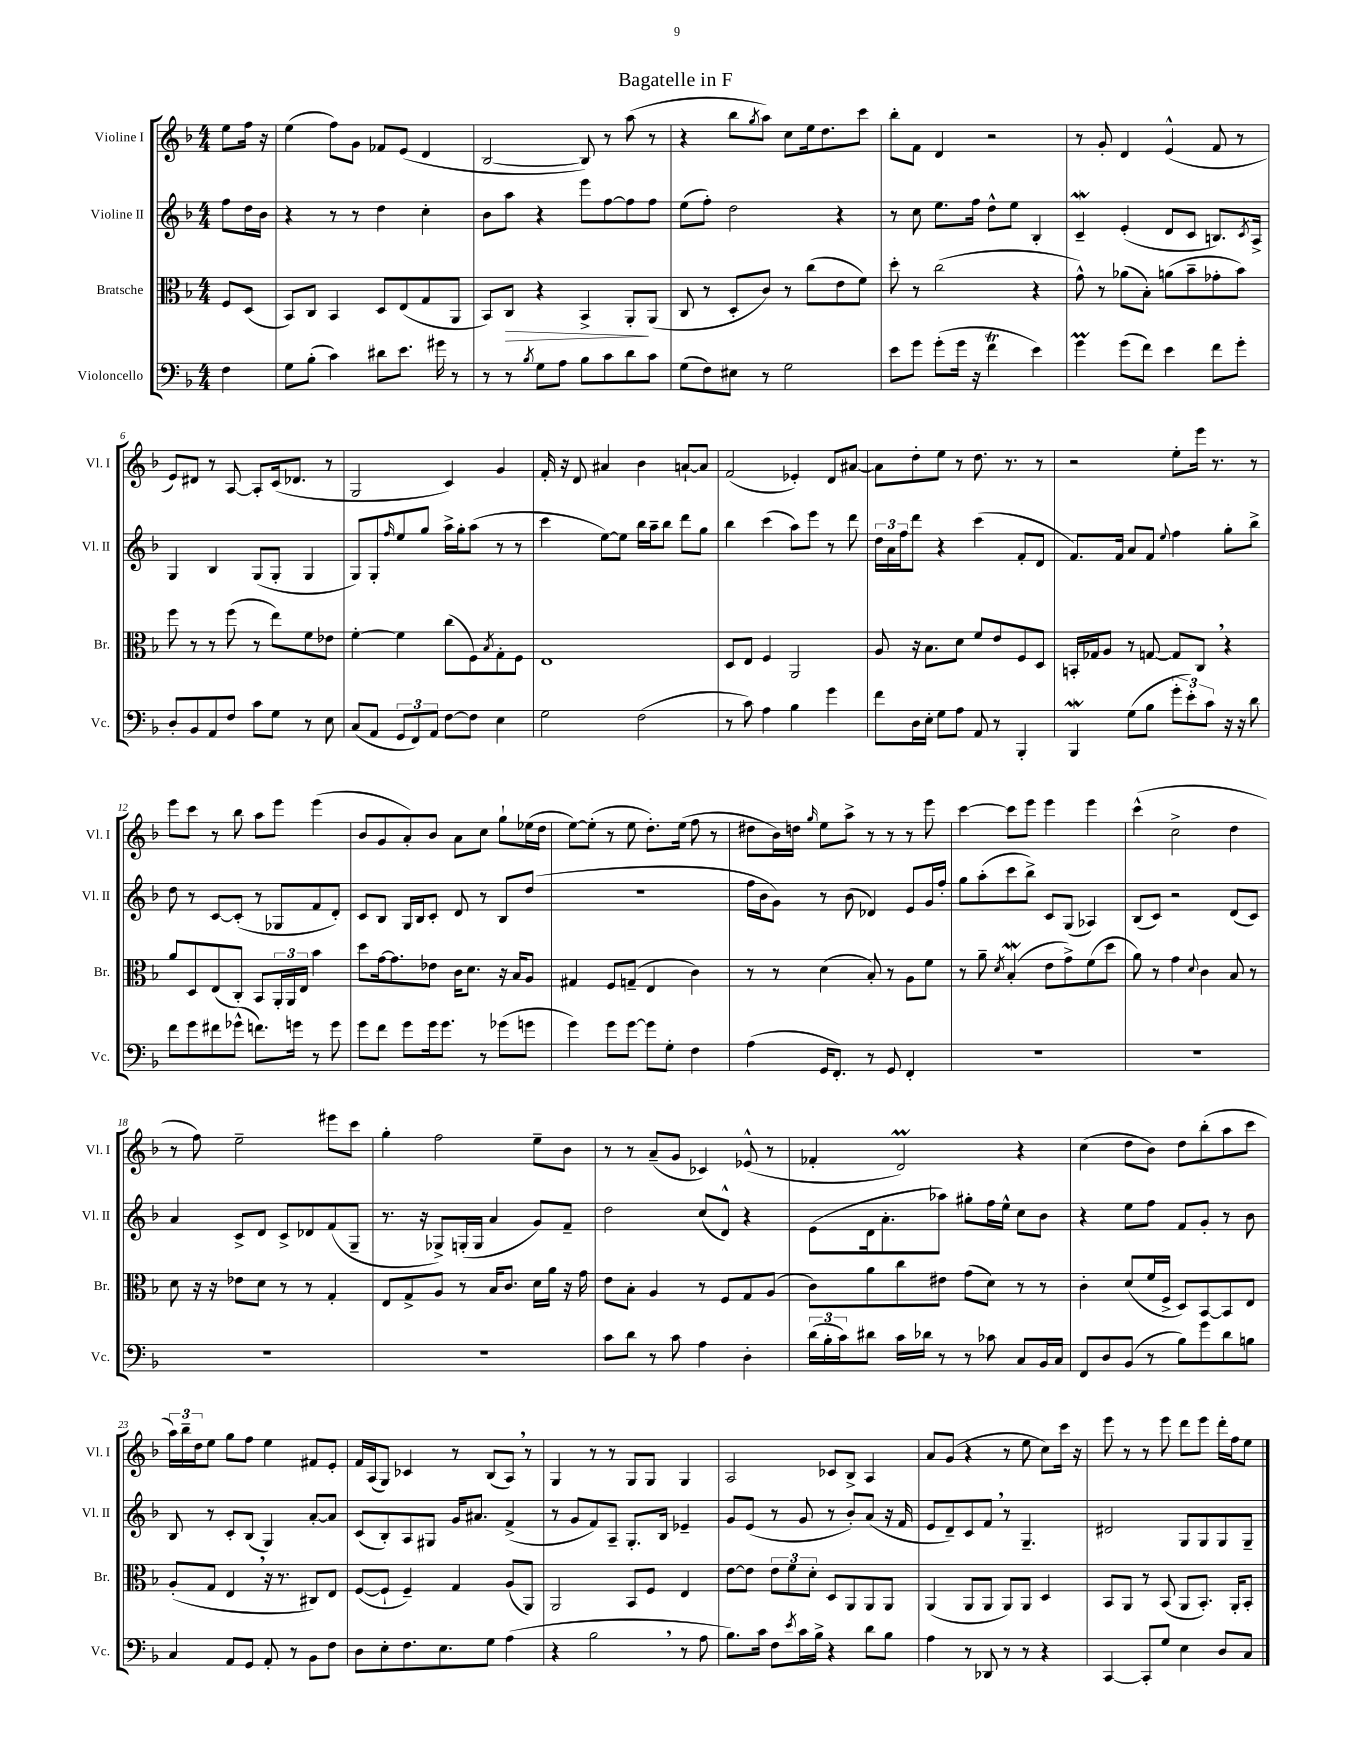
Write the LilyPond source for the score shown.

\header { title = "Bagatelle in F" }
<<
\new StaffGroup <<
\new Staff = "s0" \with { instrumentName = "Violine I" shortInstrumentName = "Vl. I" } {
    \clef treble \key f \major \numericTimeSignature \time 4/4 \partial 4
    e''8 f''16 r16 |
    e''4( f''8) g'8 fes'8 e'8( d'4 |
    bes2~ bes8) r8 a''8( r8 |
    r4 bes''8 \acciaccatura { g''8 } a''8) c''8 e''16 d''8. c'''8 |
    bes''8-. f'8 d'4 r2 |
    r8 g'8-. d'4 e'4-^( f'8 r8 |
    e'8) dis'8 r8 a8~ a8-. c'16( des'8. r8 |
    g2 c'4) g'4 |
    f'16-. r16 d'8 ais'4 bes'4 a'8~-! a'8 |
    f'2( ees'4-.) d'8 ais'8~ |
    ais'8 d''8-. e''8 r8 d''8. r8. r8 |
    r2 e''8-. e'''16 r8. r8 |
    e'''8 c'''8 r8 bes''8 a''8 e'''8 e'''4( |
    bes'8 g'8 a'8-.) bes'8 a'8 c''8 g''8-! ees''16( d''16 |
    e''8~) e''8-.( r8 e''8 d''8.-.) e''16( f''8 r8 |
    dis''8 bes'16) d''16 \grace { g''16 } e''8 a''8-> r8 r8 r8 e'''8 |
    c'''4~ c'''8 e'''8 e'''4 e'''4 |
    c'''4-^( c''2-> d''4 |
    r8 f''8) e''2-- eis'''8 c'''8 |
    g''4-. f''2 e''8-- bes'8 |
    r8 r8 a'8--( g'8 ces'4) ees'8-^( r8 |
    fes'4-. d'2\prall) r4 |
    c''4( d''8 bes'8) d''8 bes''8-.( a''8 c'''8 |
    \tuplet 3/2 { a''16) bes''16-- d''16 } e''8 g''8 f''8 e''4 fis'8 e'8-. |
    f'16 a16( g8) ces'4 r8 bes8( a8) \breathe r8 |
    g4 r8 r8 g8 g8 g4 |
    a2 ces'8 bes8-> a4 |
    a'8 g'8( r4 r8 e''8 c''8) c'''16 r16 |
    e'''8 r8 r8 e'''8 d'''8 e'''8 d'''16-. f''16 e''8 \bar "|." |
}
\new Staff = "s1" \with { instrumentName = "Violine II" shortInstrumentName = "Vl. II" } {
    \clef treble \key f \major \numericTimeSignature \time 4/4 \partial 4
    f''8 d''16 bes'16 |
    r4 r8 r8 d''4 c''4-. |
    bes'8 a''8 r4 e'''8 f''8~ f''8 f''8 |
    e''8( f''8-.) d''2 r4 |
    r8 c''8 e''8. f''16 d''8-^ e''8 bes4-. |
    c'4--\mordent e'4-.( d'8 c'8 b8.) \acciaccatura { c'8 } a16-> |
    g4 bes4 g8( g8-. g4 |
    g8) g8-. \grace { f''16 } e''8 g''8 a''16-> g''16-. a''8( r8 r8 |
    c'''4 e''8~) e''8 bes''16 a''16-- bes''8 d'''8 g''8 |
    bes''4 c'''4( a''8) e'''8 r8 d'''8 |
    \tuplet 3/2 { d''16 a'16 f''16 } d'''8 r4 c'''4( f'8-. d'8 |
    f'8.) f'16 a'8 f'8 \appoggiatura { e''8 } f''4 g''8-. bes''8-> |
    d''8 r8 c'8~ c'8-.( r8 ges8 f'8 d'8-.) |
    c'8 bes8 g16 bes16 c'8-. d'8 r8 bes8 d''8( |
    R1 |
    f''16 bes'16 g'8) r8 bes'8( des'4) e'8 g'16 f''16-. |
    g''8 a''8-.( c'''8 bes''8->) c'8 g8( aes4) |
    bes8( c'8) r2 d'8( c'8) |
    a'4 c'8-> d'8 c'8-> des'8 f'8( g8-- |
    r8. r16 ges8->) g16-.( g16 a'4 g'8) f'8-- |
    d''2 c''8( d'8-^) r4 |
    e'8( d'16 a'8.-. aes''8) gis''8-. f''16 e''16-^ c''8 bes'8 |
    r4 e''8 f''8 f'8 g'8-. r8 bes'8 |
    bes8 r8 c'8-. bes8( g4) a'8~-. a'8 |
    c'8( bes8-.) a8 gis8 g'16 ais'8. f'4->( |
    r8 g'8 f'8) a8-- g8.-. bes16 ees'4-- |
    g'8 e'8( r8 g'8 r8 bes'8-.) a'8( r16 f'16 |
    e'8 d'8--) c'8 f'8 \breathe r8 g4.-- |
    dis'2 g8 g8 g8 g8-- \bar "|." |
}
\new Staff = "s2" \with { instrumentName = "Bratsche" shortInstrumentName = "Br." } {
    \clef alto \key f \major \numericTimeSignature \time 4/4 \partial 4
    f8 d8( |
    bes,8) c8 bes,4 d8 e8( g8 a,8 |
    bes,8) c8\> r4 bes,4-> a,8-.\! a,8( |
    c8 r8 d8-. c'8) r8 c''8( e'8 f'8) |
    d''8-. r8 c''2( r4 |
    g'8-^) r8 aes'8( bes8-.) a'8( bes'8-- ges'8-. bes'8) |
    f''8 r8 r8 f''8( r8 e''8) f'8 ees'8 |
    f'4~-. f'4 c''8( f8) \acciaccatura { bes8 } g8-. f8 |
    e1 |
    d8 e8 f4 a,2 |
    a8 r16 bes8. d'8 f'8 e'8 f8 d8 |
    b,16-. ges16 a8 r8 g8~ g8 c8 \breathe r4 |
    a'8 d8 e8( c8-.) bes,8 \tuplet 3/2 { a,16-. a,16 e16 } bes'4 |
    d''8 g'16~ g'8. ees'8 c'16 d'8. r16 bes16 a8 |
    gis4 f8 g8--( e4 c'4) |
    r8 r8 d'4( bes8-.) r8 a8 f'8 |
    r8 a'8-- \acciaccatura { d'8 } bes4-.\mordent( e'8 g'8->) f'8( d''8 |
    a'8) r8 g'4 \appoggiatura { d'8 } c'4 bes8 r8 |
    d'8 r16 r16 ees'8 d'8 r8 r8 g4-. |
    e8 g8-> a8 r8 bes16 c'8. d'16 a'16 r16 g'16 |
    e'8 bes8-. a4 r8 f8 g8 a8( |
    c'8) a'8 c''8 eis'8 g'8( d'8) r8 r8 |
    c'4-. d'8( f'16 f16-> d8) bes,8~ bes,8 e8 |
    a8-.( g8 e4 \breathe r16 r8. cis8) e8 |
    f8~( f8-! f4--) g4 a8( a,8) |
    a,2 bes,8 f8 e4 |
    e'8~ e'8 \tuplet 3/2 { e'8 f'8 d'8-. } d8 a,8 a,8 a,8 |
    a,4( a,8 a,8 a,8) a,8 d4 |
    bes,8 a,8 r8 bes,8( a,8 bes,8.-.) a,16-. bes,8-. \bar "|." |
}
\new Staff = "s3" \with { instrumentName = "Violoncello" shortInstrumentName = "Vc." } {
    \clef bass \key f \major \numericTimeSignature \time 4/4 \partial 4
    f4 |
    g8 bes8-.( c'4) dis'8 e'8. gis'16 r8 |
    r8 r8 \acciaccatura { bes8 } g8 a8 bes8 c'8 d'8 c'8 |
    g8( f8) eis8 r8 g2 |
    e'8 g'8 g'8-.( g'16 r16 f'4\trill e'4) |
    g'4\prall g'8( f'8) e'4 f'8 g'8-. |
    d8-. bes,8 a,8 f8 c'8 g8 r8 e8 |
    c8( a,8 \tuplet 3/2 { g,8 f,8) a,8 } f8~ f8 e4 |
    g2 f2( |
    r8 c'8) a4 bes4 g'4 |
    f'8 d16 e16-. g8 a8 a,8 r8 bes,,4-. |
    bes,,4\mordent g8( bes8 \tuplet 3/2 { g'8-. e'8-.) c'8 } r16 r16 d'8 |
    f'8 g'8 fis'8 ges'8-^( f'8.) g'16 r8 g'8 |
    g'8 f'8 g'8 g'16 g'8. r8 ges'8( g'8 |
    g'4) g'8 g'8~ g'8 g8-. f4 |
    a4( g,16 f,8.-.) r8 g,8 f,4-. |
    R1 |
    R1 |
    R1 |
    R1 |
    c'8 d'8 r8 c'8 a4 d4-. |
    \tuplet 3/2 { d'16( bes16-. c'16) } dis'8 c'16 des'16 r8 r8 ces'8 c8 bes,16 c16 |
    f,8 d8 bes,8( r8 bes8) g'8 d'8 b8 |
    c4 a,8 g,8 a,8-. r8 bes,8 f8 |
    d8 e8-. f8. e8. g8 a4( |
    r4 bes2 \breathe r8 a8 |
    bes8.) c'16 f8 \acciaccatura { e'8 } c'16 bes16-> r4 d'8 bes8 |
    a4 r8 des,8 r8 r8 r4 |
    c,4~ c,8-. g8 e4 d8 c8 \bar "|." |
}
>>
>>
